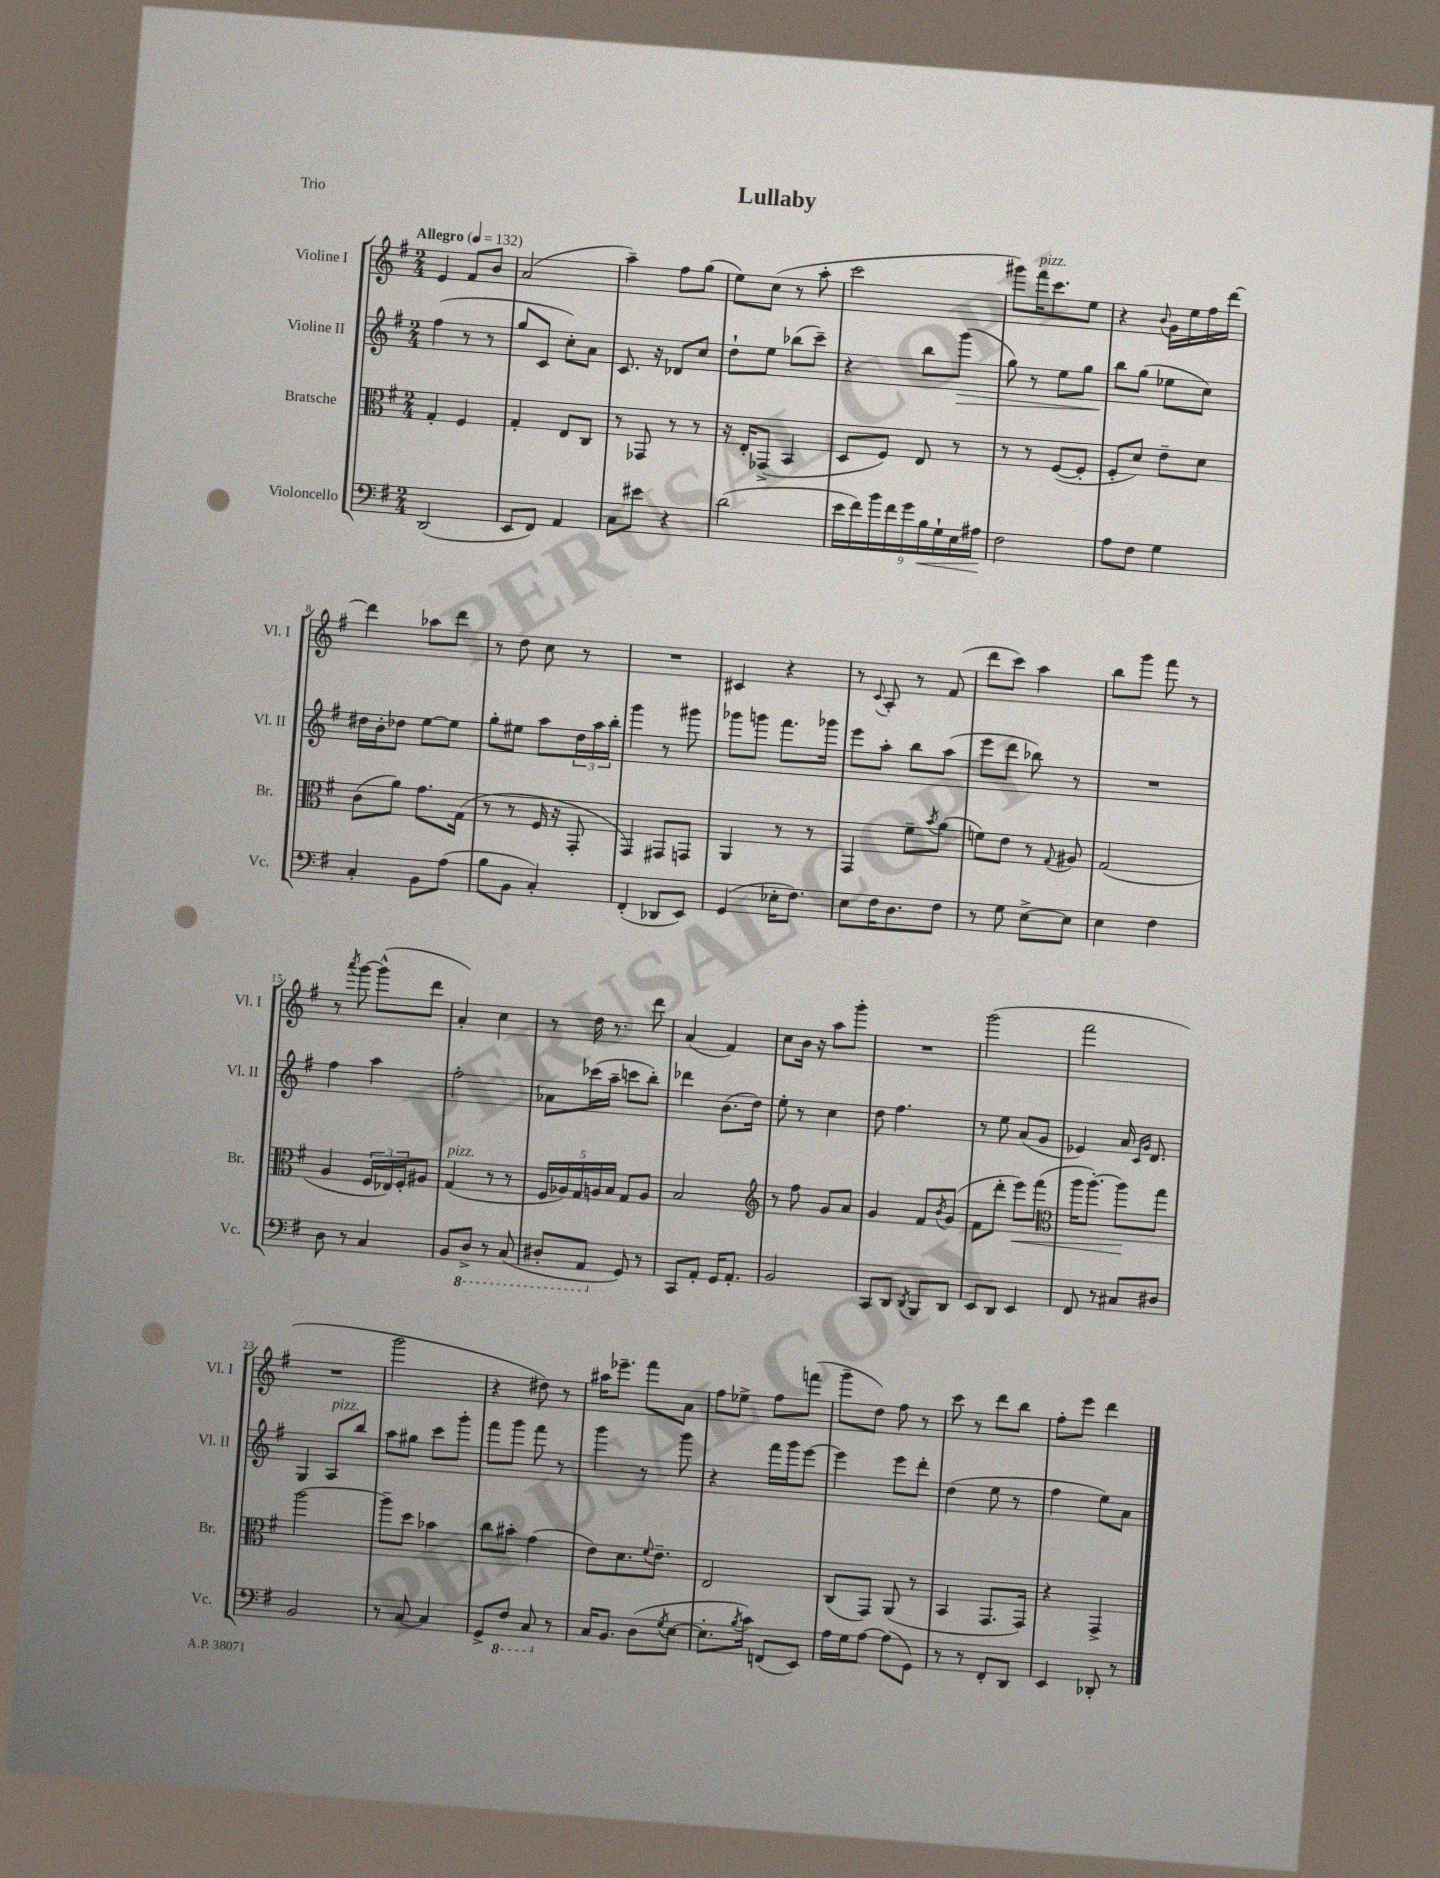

**kern	**kern	**kern	**kern
*staff4	*staff3	*staff2	*staff1
*clefF4	*clefC3	*clefG2	*clefG2
*k[f#]	*k[f#]	*k[f#]	*k[f#]
*M2/4	*M2/4	*M2/4	*M2/4
*MM132	*MM132	*MM132	*MM132
(2DD/	4G'/	(4ff#\	4e/
.	4F#/	8r	8f#/L
.	.	8r	8b/J
=	=	=	=
8EE/L	4G'/	8gg/L	(2a/
8FF#/J)	.	8c/J	.
4AA/	8E/L	8cc'\L)	.
.	8C/J	8a\J	.
=	=	=	=
8C\L	8r	8.c/	4aa~\)
8e#\J	8GG-/	.	.
.	.	16r	.
4r	8r	8d-/L	8ff#\L
.	8r	8cc/J	(8gg\J
=	=	=	=
(2d\	16r	8dd`\L	8ee\L)
.	16E'/LK	.	.
.	(8GG-^/J	8ee\J	(8cc\J
.	4BB/	(8bb-\L	8r
.	.	8ccc~\J)	8aa'\
=	=	=	=
18e\LL	8D/L	4r	2ccc\
18f#\)	.	.	.
18b\	.	.	.
.	8F#/J)	.	.
18f#\	.	.	.
18g\	.	.	.
.	8E/	8bb\L	.
18B\	.	.	.
18G`\	.	.	.
.	8r	(8ggg\J	.
18E\	.	.	.
18A#\JJ	.	.	.
=	=	=	=
2F#\	8r	8gg\)	8ggg#\L)
.	8r	8r	16fff#\K
.	.	.	8.ccc\
.	([8F#/L	8ee\L	.
.	8F#'/]J	8gg\J	8ee\J
=	=	=	=
8A\L	8F#'/L	8bb\L	4r
8F#\J	8d/J)	(8gg\J	.
.	.	.	8qqb/
4G\	8e~\L	8ee-\L	16g\LL
.	.	.	16ee\
.	8d\J	8cc\J)	16ff#\
.	.	.	[16ddd\JJ
=	=	=	=
4C'/	(8c\L	16dd#\LL	4ddd\]
.	.	16b'\J	.
.	8a\J)	8dd-\J	.
8BB\L	8.g\L	[8ee\L	8aa-\L
(8A\J	.	8ee\]J	8ddd\J
.	(16G\Jk	.	.
=	=	=	=
8B\L	8r	8gg'\L	8r
8BB\J	8r	8ee#\J	8dd\
4C'/)	16F#/	8aa\L	8cc\
.	16r	.	.
.	8GG'/	24dd\L	8r
.	.	24aa\	.
.	.	24bb'\JJ	.
=	=	=	=
(4FF#'/	4GG/)	4ggg\	2r
8DD-/L	8GG#/L	8r	.
8EE/J)	8GG/J	8ggg#\	.
=	=	=	=
(4GG/	4AA/	8ggg-\L	4c#/
.	.	8ggg\J	.
16E-'\LK	8r	8.fff#\L	4r
8.F#\J)	.	.	.
.	8r	.	.
.	.	16ggg-\Jk	.
=	=	=	=
8E\L	4GG/	8eee\L	8r
.	.	.	8qqc/
16F#\K	.	8aa'\J	8A'/
8.D\	.	.	.
.	8f#~\L	8bb\L	8r
.	8qb/	.	.
8F#\J	(8a\J	(8aa\J	(8f#/
=	=	=	=
8r	8f\L)	8eee\L	8ddd\L
8G\	8e\J	8ddd\J	8ccc\J)
[8E^\L	8r	8bb-\)	4aa\
.	8qqG/	.	.
8E\]J	8A#/	8r	.
=	=	=	=
4E\	(2G/	2r	8bb\L
.	.	.	8ggg\J
4F#\	.	.	8fff#\
.	.	.	8r
=	=	=	=
8D\	4A/	4ff#\	8r
.	.	.	8qaaa/
8r	.	.	[8ggg\
4C/	24F#/LL	4aa\	(8ggg^^\]L
.	24E-/)	.	.
.	24F#'/J	.	.
.	8A#/J	.	8ddd\J
=	=	=	=
8BB/L	(4G/	2ff#'\	4a'/)
8DD^/J	.	.	.
8r	8r	.	4cc\
(8CC/	8r	.	.
=	=	=	=
8DD#'/L	20F#/LL	8a-\L	8r
.	20A-/)	.	.
.	20G/	.	.
8AAA/J	.	(16ccc-\L	16dd\
.	20A/	.	.
.	.	16aa~\JJ	8.r
.	20B/JJ	.	.
8GG/)	8G/L	8ccc\L	.
8r	8A/J	8bb'\J)	8ddd\
=	=	=	=
8CC/L	2B/	4ddd-\	(4a/
8AA'/J	.	.	.
16GG/LK	.	(8.b\L	4f#/)
8.AA'/J	.	.	.
.	.	16dd\Jk)	.
=	=	=	=
*	*clefG2	*	*
2BB/	8r	8ee'\	8cc\L
.	8ff#\	8r	16b\Jk
.	.	.	16r
.	8g/L	4cc\	8aa\L
.	8a/J	.	8ggg'\J
=	=	=	=
8CC/L	4g/	8dd\	2r
8DD/J	.	4.ff#\	.
8qDD/	.	.	.
8BBB/L	8f#/L	.	.
.	8qb/	.	.
8DD/J	(8g/J	.	.
=	=	=	=
8EE/L	8f#\L	8r	(2ggg\
8DD/J	8ddd'\J	8ee\	.
4EE/	8eee\L)	(8a/L	.
.	(8fff#\J	8g/J	.
=	=	=	=
*	*clefC3	*	*
8FF#/	16aa\LK	4e-/)	2fff#\
.	[8.aa'\J)	.	.
8r	.	.	.
8C#/L	8aa\]L	16a/	.
.	.	16qqc/LL	.
.	.	16qqg/JJ	.
.	.	8.d/	.
8D#/J	8gg\J	.	.
=	=	=	=
2BB/	[2aa\	4G/	2r
.	.	8A/L	.
.	.	8bb/J	.
=	=	=	=
8r	8aa~\]L	8aa\L	2ggg\
[8C/	8dd\J	8gg#\J	.
4C/]	4b-\	8ccc\L	.
.	.	8ggg'\J	.
=	=	=	=
8GG^/L	8cc\L	8fff#\L	4r
8FF#/J	8b#'\J	8ggg\J	.
8CC/	(4g\	8fff#\	8dd#\)
8r	.	8r	8r
=	=	=	=
16C/LK	8e\L)	4ggg\	16aa#\LK
8.BB/J	.	.	8.eee-~\J
.	8.d\	.	.
(8D\L	.	8r	8fff#\L
.	8qqf#/	.	.
.	8.e~\J	.	.
8qG/	.	.	.
[8E\J	.	8ggg\	8a\J
=	=	=	=
8.E'\]L	2E/	4r	8ff#\L
.	.	.	8ee-^\J
8qB/	.	.	.
16c\Jk)	.	.	.
(8FF/L	.	16fff#\LL	8ff#\L
.	.	16ggg\J	.
8EE/J)	.	[8eee\J	(8fff\J
=	=	=	=
16A\LL	(8C/L	4eee\]	8ggg~\L
16G\J	.	.	.
[8A\J	8GG/J)	.	8dd\J)
(8A\]L	(8AA/	8eee\L	8ff#\
8GG\J)	8r	8ddd'\J	8r
=	=	=	=
8r	4BB/	(4dd\	8ccc\
8r	.	.	8r
8FF#'/L	8.GG/L	8ee\	8ddd\L
8DD/J	.	8r	8bb\J
.	16GG/Jk)	.	.
=	=	=	=
4EE/	4r	4ff#\	8ff#'\L
.	.	.	8eee\J
8DD-'/	4GG^/	8ee\L)	4ddd\
8r	.	8a\J	.
==	==	==	==
*-	*-	*-	*-
